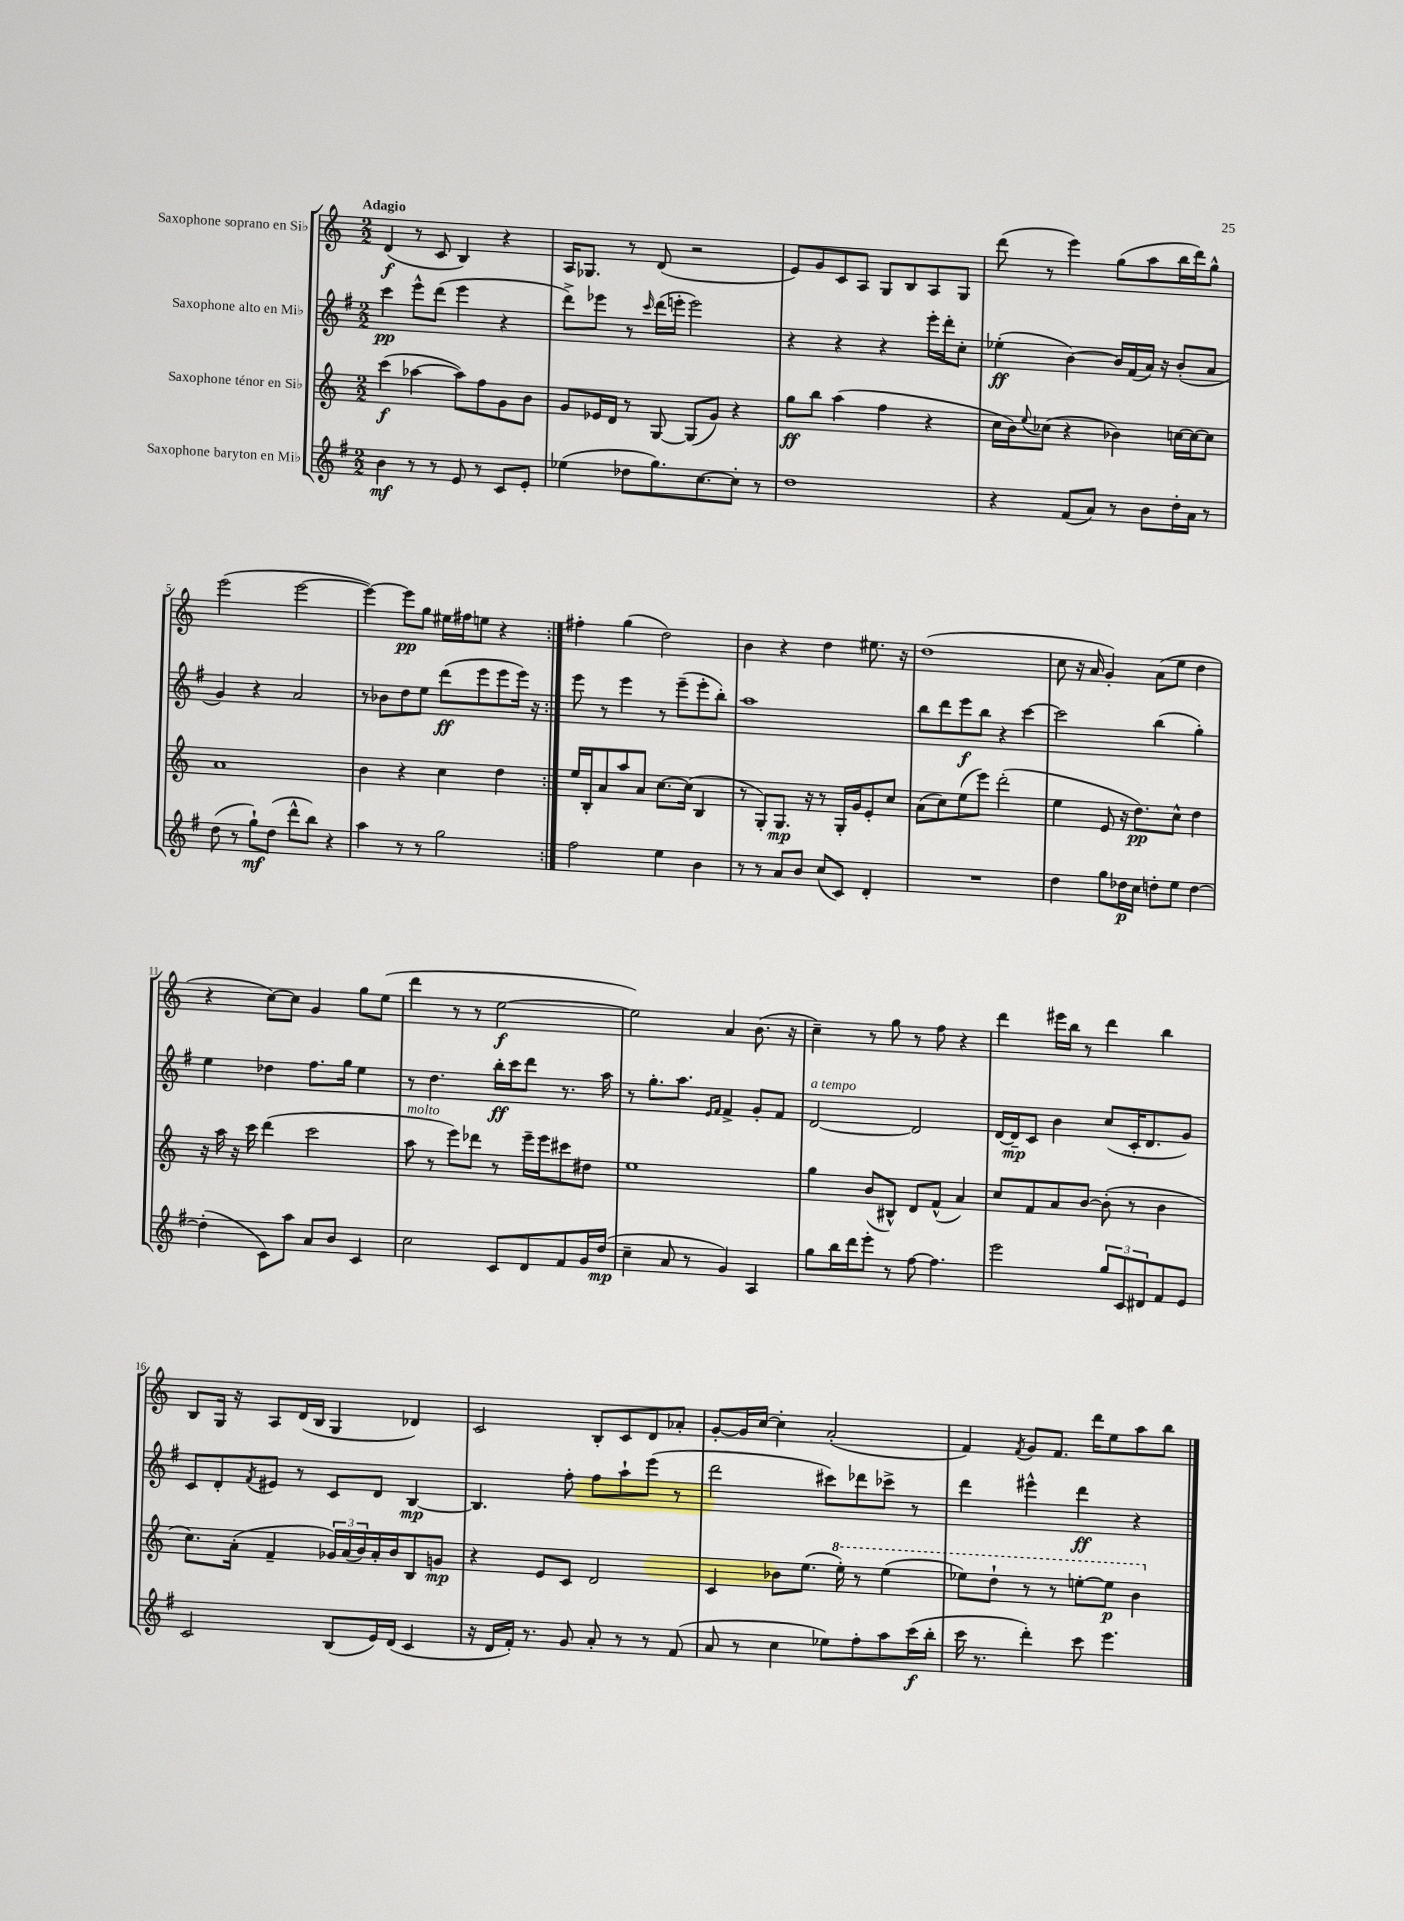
<<
\new StaffGroup <<
\new Staff = "s0" \with { instrumentName = "Saxophone soprano en Sib" } {
    \clef treble \key c \major \numericTimeSignature \time 2/2 \tempo "Adagio"
    \repeat volta 2 { d'4\f( r8 c'8 b4) r4 |
    a16 ges8. r8 d'8( r2 |
    e'8) g'8 c'8 a8 g8 b8 a8 g8 |
    d'''8( r8 e'''4) g''8( a''8 b''16 d'''16) g''8-^ |
    e'''2( e'''2~ |
    e'''4~) e'''8\pp g''8 eis''16 fis''16 e''8 r4 | }
    fis''4-. g''4( d''2) |
    b'4 r4 d''4 eis''8. r16 |
    d''1( |
    c''8 r16 a'16 g'4-.) a'8( e''8 d''4 |
    r4 c''8~) c''8 g'4 g''8 e''8( |
    d'''4 r8 r8 e''2~\f |
    e''2) a'4 b'8.( r16 |
    c''4--) r8 g''8 r8 f''8 r4 |
    d'''4 eis'''16 b''16 r8 d'''4 b''4 |
    b8 g16 r16 a8 d'16( b16 g4 des'4) |
    c'2 b8-. c'8 d'8 aes'8-. |
    g'8~-. g'16 c''16~ c''4-. a'2-.( |
    f'4) \acciaccatura { f'8 } g'8 f'8. d'''16 e''8 a''8 b''8 \bar "|." |
}
\new Staff = "s1" \with { instrumentName = "Saxophone alto en Mib" } {
    \clef treble \key g \major \numericTimeSignature \time 2/2
    \repeat volta 2 { c'''4\pp e'''8-^ d'''8( e'''4 r4 |
    d'''8->) ees'''8 r8 \grace { c'''16 } d'''16( e'''16-. e'''2) |
    r4 r4 r4 e'''16-. d'''16-. c''8-. |
    ees''4-.\ff( b'4~) b'16 fis'16( a'16) r16 b'8-.( a'8 |
    g'4) r4 a'2 |
    r8 bes'8 d''8 e''8 d'''8\ff( e'''8 e'''8 e'''16) r16 | }
    e'''8 r8 e'''4 r8 e'''8--( e'''8-. b''8-.) |
    a''1 |
    b''8 d'''8 e'''8\f b''8 r4 c'''4~ |
    c'''2 b''4( g''4-.) |
    e''4 des''4 fis''8. g''16 e''4 |
    r8 d''4. b''16-.\ff c'''16 d'''8 r8. a''16 |
    r8 g''8.-. a''8. \grace { e'16 fis'16 } fis'4-> g'8-. fis'8 |
    d'2~^\markup { \italic "a tempo" } d'2 |
    d'16~ d'16--\mp c'8 b'4 c''8( c'16-. d'8. g'8) |
    c'8 d'8-. \acciaccatura { fis'8 } eis'8 r8 c'8 d'8 b4~\mp |
    b4. fis''8-. fis''8 a''8-! e'''8( r8 |
    d'''2 cis'''8) des'''8 ces'''8-> r8 |
    d'''4 eis'''4-^ d'''4\ff r4 \bar "|." |
}
\new Staff = "s2" \with { instrumentName = "Saxophone ténor en Sib" } {
    \clef treble \key c \major \numericTimeSignature \time 2/2
    \repeat volta 2 { c'''4\f( aes''4~ aes''8) f''8 g'8 b'8 |
    g'8 ees'16 d'16 r8 g8~ g8( g'8) r4 |
    g''8\ff b''8 a''4( f''4 r4 |
    c''16 b'16) \appoggiatura { e''8 } ces''8( r4 bes'4) c''16~ c''16~ c''8 |
    a'1 |
    b'4 r4 c''4 d''4 | }
    e''16 b16-. a'8 a''8 a'8 c''8.~ c''16( b4 |
    r8 g8-.) g8.\mp r16 r8 g16-. g'16 e'8-. c''8 |
    a'8( c''8) e''8( e'''8) d'''2-.( |
    e''4 e'8 r16 d''8.\pp) c''8-^ d''4 |
    r16 a''16 r16 c'''16 d'''4( c'''2 |
    a''8^\markup { \italic "molto" } r8 e'''8) des'''8 r8 e'''16-- e'''16 cis'''8 dis''8 |
    e''1 |
    g''4 b'8( bis8-^) d'8 f'8-^( a'4) |
    c''8 f'8 a'8 b'8~ b'8-.( r8 b'4 |
    c''8.) a'16-.( f'4-- \tuplet 3/2 { ges'16) a'16( b'16) } a'16-. b'16 b8 g'8\mp |
    r4 e'8 c'8 d'2 |
    c'4 bes'8 e''8.( \ottava #1 e'''16-.) r8 e'''4( |
    ees'''8) d'''8-! r8 r8 e'''8~-. e'''8\p b''4 \ottava #0 \bar "|." |
}
\new Staff = "s3" \with { instrumentName = "Saxophone baryton en Mib" } {
    \clef treble \key g \major \numericTimeSignature \time 2/2
    \repeat volta 2 { b'4\mf r8 r8 e'8 r8 c'8 e'8-. |
    ees''4( des''8 g''8.) c''8.~ c''8-. r8 |
    d''1 |
    r4 fis'8( a'8) r8 b'8 d''16-. a'16 r8 |
    d''8( r8 g''8-!\mf) d''8( d'''8-^ b''8) r4 |
    a''4 r8 r8 g''2 | }
    fis''2 e''4 b'4 |
    r8 r8 a'8 b'8 c''8( c'8) d'4-. |
    R1 |
    d''4 g''8 des''16\p c''16 d''8-. e''8 d''4~ |
    d''4-.( c'8) a''8 a'8 b'8 c'4 |
    c''2 c'8 d'8 fis'8 g'16 d''16\mp( |
    c''4-- a'8 r8 g'4) a4 |
    g''8 b''16 d'''16 e'''8-. r8 fis''8~ fis''4. |
    e'''2 \tuplet 3/2 { g''8 c'8 dis'8 } fis'8 e'8 |
    c'2 b8( e'16) d'16( c'4 |
    r16 d'16 fis'16-.) r8. g'8 a'8-. r8 r8 fis'8( |
    a'8 r8 c''4 ees''8) fis''8-. a''8 c'''16\f( b''16-. |
    c'''16 r8. d'''4-.) c'''8 e'''4. \bar "|." |
}
>>
>>
